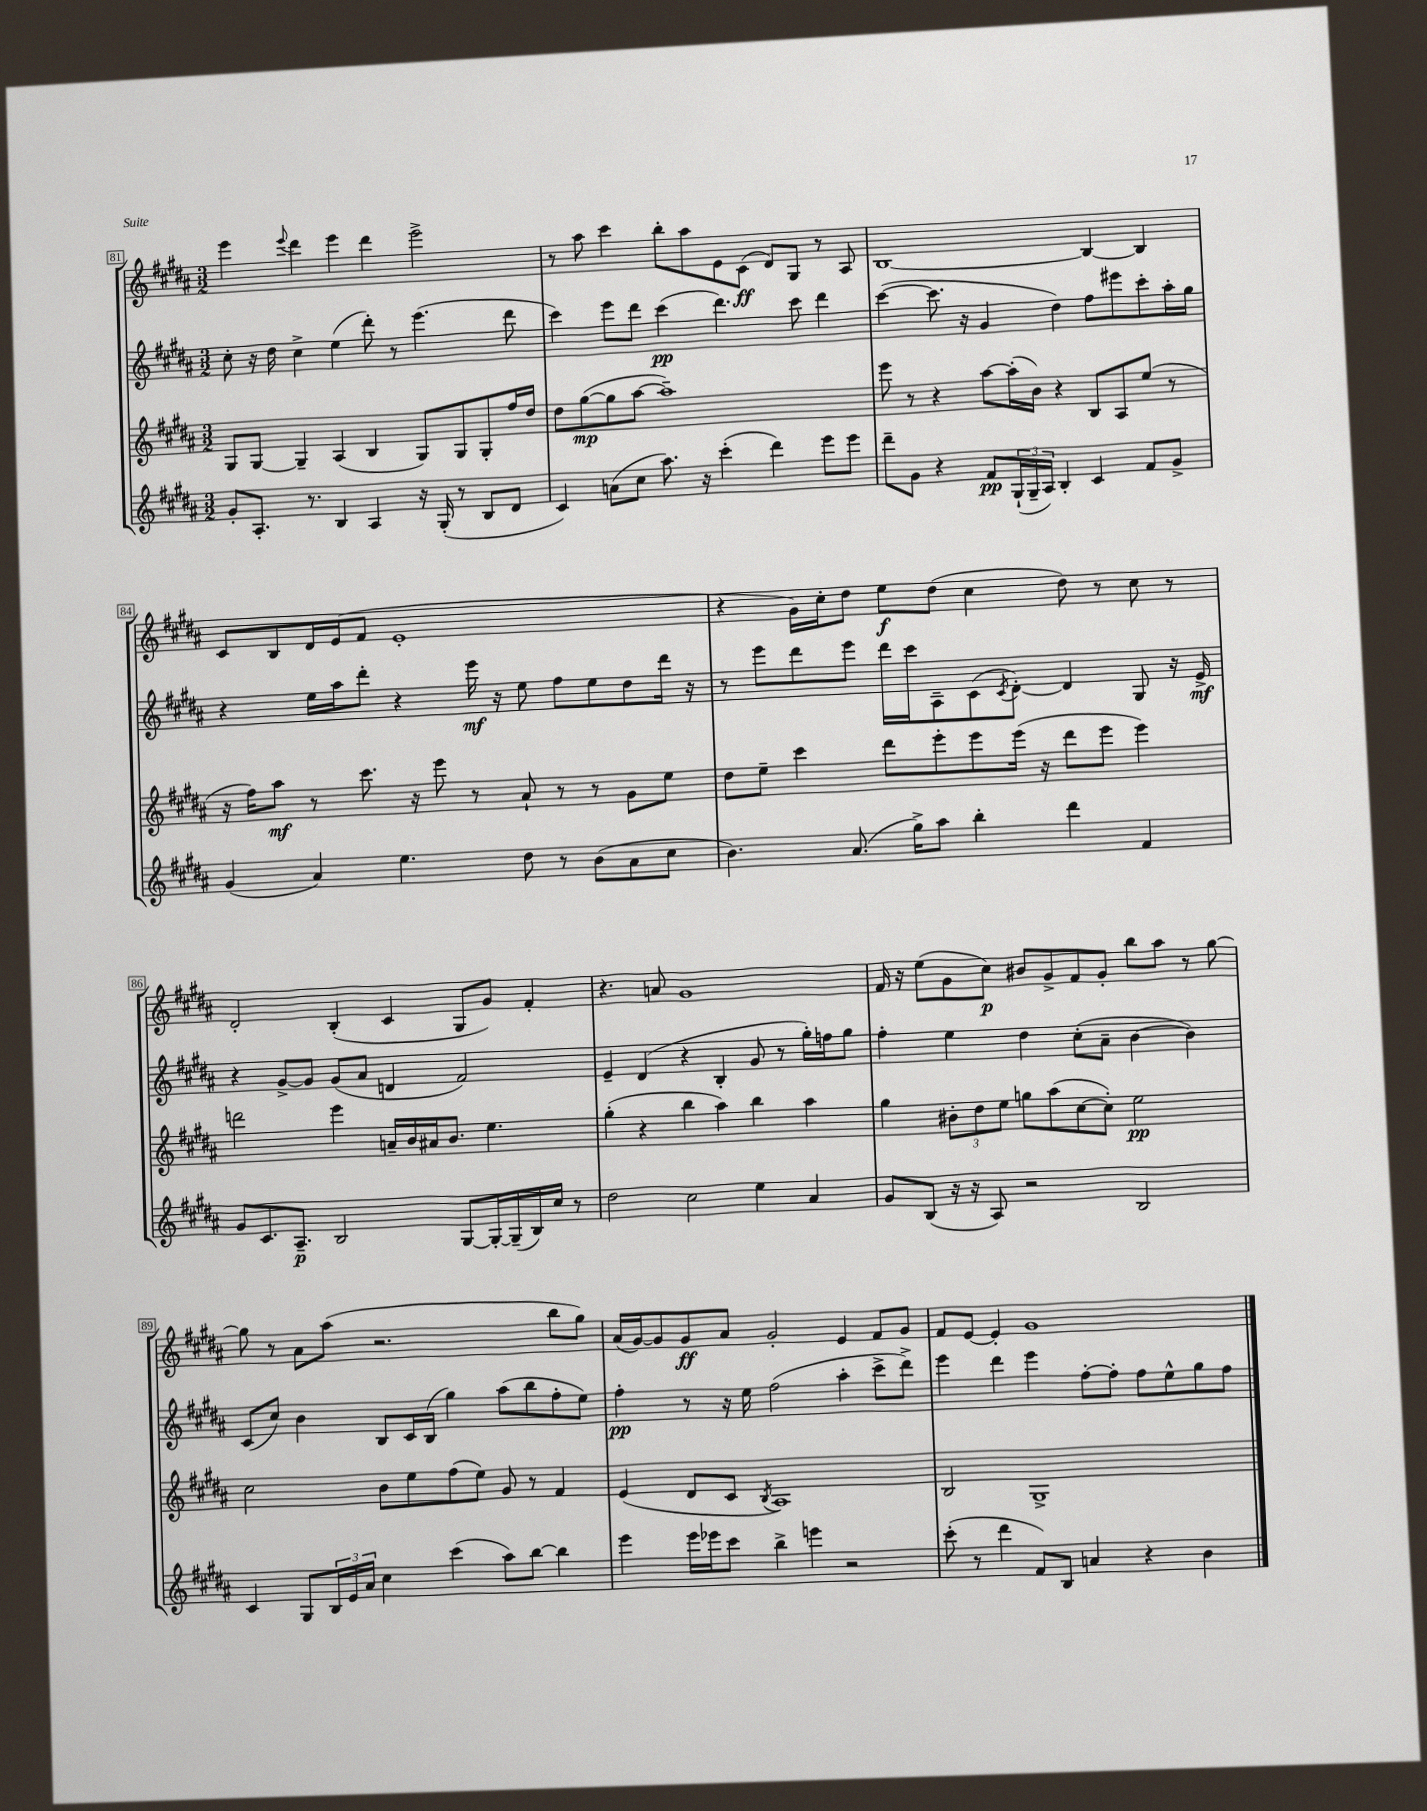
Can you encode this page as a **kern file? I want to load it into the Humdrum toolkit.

**kern	**dynam	**kern	**dynam	**kern	**dynam	**kern	**dynam
*part4	*part4	*part3	*part3	*part2	*part2	*part1	*part1
*staff4	*staff4	*staff3	*staff3	*staff2	*staff2	*staff1	*staff1
*clefG2	*	*clefG2	*	*clefG2	*	*clefG2	*
*k[f#c#g#d#a#]	*	*k[f#c#g#d#a#]	*	*k[f#c#g#d#a#]	*	*k[f#c#g#d#a#]	*
*M3/2	*	*M3/2	*	*M3/2	*	*M3/2	*
=81	=81	=81	=81	=81	=81	=81	=81
8g#'/L	.	8G#/L	.	8cc#'\	.	4eee\	.
8.A#'/J	.	[8G#/J	.	16r	.	.	.
.	.	.	.	16dd#\	.	.	.
.	.	.	.	.	.	8qqeee/	.
.	.	4G#~/]	.	4cc#^\	.	4ddd#\	.
8.r	.	.	.	.	.	.	.
4B/	.	(4A#/	.	(4ee\	.	4eee\	.
4A#/	.	4B/	.	8ddd#'\)	.	4ddd#\	.
.	.	.	.	8r	.	.	.
16r	.	8G#/L)	.	(4.eee\	.	2eee^\	.
(16G#'/	.	.	.	.	.	.	.
8r	.	8G#/	.	.	.	.	.
8B/L	.	8G#'/	.	.	.	.	.
8d#/J	.	16ff#/L	.	8ddd#\	.	.	.
.	.	16dd#/JJ	.	.	.	.	.
=82	=82	=82	=82	=82	=82	=82	=82
4c#/)	.	8dd#\L	.	4ccc#\)	.	8r	.
.	.	([8gg#\	mp	.	.	8aa#\	.
(8an\L	.	8gg#\]	.	8eee\L	.	4ccc#\	.
8cc#\J	.	[8aa#\J	.	8ddd#\J	.	.	.
8.aa#\)	.	1aa#~])	.	(4ccc#\	pp	8bb'\L	.
.	.	.	.	.	.	8aa#\	.
16r	.	.	.	.	.	.	.
(4ccc#'\	.	.	.	4.ddd#\)	.	8e\	.
.	.	.	.	.	.	(8c#\J	ff
4ddd#\)	.	.	.	.	.	8d#/L)	.
.	.	.	.	8ccc#\	.	8G#/J	.
8eee\L	.	.	.	4ddd#\	.	8r	.
8eee\J	.	.	.	.	.	8A#/	.
=83	=83	=83	=83	=83	=83	=83	=83
8ddd#~\L	.	8eee\	.	([4ccc#\	.	[1B	.
8g#\J	.	8r	.	.	.	.	.
4r	.	4r	.	8.ccc#\]	.	.	.
.	.	.	.	16r	.	.	.
8f#/L	pp	[8aa#\L	.	4g#/	.	.	.
(24G#`/L	.	(16aa#'\L]	.	.	.	.	.
24G#~/	.	.	.	.	.	.	.
.	.	16b\JJ)	.	.	.	.	.
24A#/JJ)	.	.	.	.	.	.	.
4B'/	.	4r	.	4dd#\)	.	.	.
4c#/	.	8B/L	.	8ff#\L	.	4B/_	.
.	.	8A#/	.	8eee#X\	.	.	.
8f#/L	.	(8ee/J	.	8ccc#'\	.	4B/]	.
8g#^/J	.	8r	.	16aa#'\L	.	.	.
.	.	.	.	16gg#\JJ	.	.	.
!!LO:LB:g=z
=84	=84	=84	=84	=84	=84	=84	=84
(4g#/	.	16r	.	4r	.	8c#/L	.
.	.	16ff#\KL)	.	.	.	.	.
.	.	8aa#\J	mf	.	.	8B/	.
4a#/)	.	8r	.	16ee\LL	.	16d#/L	.
.	.	.	.	16aa#\J	.	(16e/J	.
.	.	8.ccc#\	.	8ddd#'\J	.	8f#/J	.
4.ee\	.	.	.	4r	.	1e'	.
.	.	16r	.	.	.	.	.
.	.	8eee\	.	.	.	.	.
.	.	8r	.	16eee\	mf	.	.
.	.	.	.	16r	.	.	.
8dd#\	.	8a#`/	.	8ee\	.	.	.
8r	.	8r	.	8ff#\L	.	.	.
(8b\L	.	8r	.	8ee\	.	.	.
8a#\	.	8g#\L	.	8dd#\	.	.	.
8cc#\J	.	8ee\J	.	16ddd#\Jk	.	.	.
.	.	.	.	16r	.	.	.
=85	=85	=85	=85	=85	=85	=85	=85
4.b\)	.	8dd#\L	.	8r	.	4r	.
.	.	8ee~\J	.	8eee\L	.	.	.
.	.	4ccc#\	.	8ddd#\	.	16g#\LL)	.
.	.	.	.	.	.	16cc#'\J	.
(8.a#/	.	.	.	8eee\J	.	8dd#\J	.
.	.	8ddd#\L	.	16ddd#\LL	.	8ee\L	f
16gg#^\KL)	.	.	.	16ccc#\J	.	.	.
8aa#\J	.	8eee'\	.	8A#~\	.	(8dd#\J	.
4bb'\	.	8eee\	.	(8c#\	.	4cc#\	.
.	.	.	.	8qc#/	.	.	.
.	.	(16eee\Jk	.	[8d#'\J)	.	.	.
.	.	16r	.	.	.	.	.
4ddd#\	.	8ddd#\L	.	4d#/]	.	8dd#\)	.
.	.	8eee\J	.	.	.	8r	.
4f#/	.	4eee\)	.	8G#/	.	8cc#\	.
.	.	.	.	16r	.	8r	.
.	.	.	.	16e^/	mf	.	.
!!LO:LB:g=z
=86	=86	=86	=86	=86	=86	=86	=86
8g#/L	.	2dddn\	.	4r	.	2d#'/	.
8.c#/	.	.	.	.	.	.	.
.	.	.	.	[8g#^/L	.	.	.
8.A#~/J	p	.	.	.	.	.	.
.	.	.	.	8g#/J]	.	.	.
2B/	.	4eee\	.	(8g#/L	.	(4B'/	.
.	.	.	.	8a#/J	.	.	.
.	.	16an~/LL	.	4dn/	.	4c#/	.
.	.	16b/	.	.	.	.	.
.	.	16a#X/J	.	.	.	.	.
.	.	8.b/J	.	.	.	.	.
[8G#/L	.	.	.	2f#/)	.	8G#/L	.
16G#'/L_	.	4.ee\	.	.	.	8g#/J)	.
(16G#~/]	.	.	.	.	.	.	.
16B/)	.	.	.	.	.	4f#'/	.
16cc#/JJ	.	.	.	.	.	.	.
8r	.	.	.	.	.	.	.
=87	=87	=87	=87	=87	=87	=87	=87
2dd#\	.	(4gg#'\	.	4e~/	.	4.r	.
.	.	4r	.	(4d#/	.	.	.
.	.	.	.	.	.	8an/	.
2cc#\	.	4bb\	.	4r	.	1g#	.
.	.	4aa#\)	.	4B'/	.	.	.
4ee\	.	4bb\	.	8g#/	.	.	.
.	.	.	.	8r	.	.	.
4a#/	.	4aa#\	.	16gg#'\LL)	.	.	.
.	.	.	.	16ffn\J	.	.	.
.	.	.	.	8gg#\J	.	.	.
=88	=88	=88	=88	=88	=88	=88	=88
8g#/L	.	4gg#\	.	4ff#'\	.	16f#/	.
.	.	.	.	.	.	16r	.
(8B/J	.	.	.	.	.	(8ee\L	.
16r	.	12b#X'\L	.	4ee\	.	8g#\	.
16r	.	.	.	.	.	.	.
.	.	12dd#\	.	.	.	.	.
8A#/)	.	.	.	.	.	8cc#\J)	p
.	.	12ee\J	.	.	.	.	.
2r	.	8ggn\L	.	4dd#\	.	8b#X/L	.
.	.	(8aa#\	.	.	.	8g#^/	.
.	.	[8cc#\	.	(8cc#'\L	.	8f#/	.
.	.	8cc#'\J])	.	8a#~\J	.	8g#'/J	.
2B/	.	2ee\	pp	[4b\	.	8bb\L	.
.	.	.	.	.	.	8aa#\J	.
.	.	.	.	4b\])	.	8r	.
.	.	.	.	.	.	[8gg#\	.
!!LO:LB:g=z
=89	=89	=89	=89	=89	=89	=89	=89
4c#/	.	2cc#\	.	(8c#/L	.	8gg#\]	.
.	.	.	.	8cc#/J)	.	8r	.
8G#/L	.	.	.	4b\	.	8a#\L	.
24B/L	.	.	.	.	.	(8aa#\J	.
24e/	.	.	.	.	.	.	.
24a#/JJ	.	.	.	.	.	.	.
4cc#\	.	8b\L	.	8B/L	.	2.r	.
.	.	8ee\	.	16c#/L	.	.	.
.	.	.	.	(16B/JJ	.	.	.
(4ccc#\	.	(8ff#\	.	4gg#\)	.	.	.
.	.	8ee\J)	.	.	.	.	.
8aa#\L)	.	8g#/	.	(8aa#\L	.	.	.
[8bb\J	.	8r	.	8bb\	.	.	.
4bb\]	.	4f#/	.	8ff#'\	.	8bb\L	.
.	.	.	.	8ee\J)	.	8gg#\J)	.
=90	=90	=90	=90	=90	=90	=90	=90
4eee\	.	(4e/	.	4ff#'\	pp	(16a#/LL	.
.	.	.	.	.	.	[16g#/J)	.
.	.	.	.	.	.	8g#/]	.
16eee\LL	.	8d#/L	.	8r	.	8g#/	ff
16eee-X\J	.	.	.	.	.	.	.
8ccc#\J	.	8c#/J	.	16r	.	8a#/J	.
.	.	.	.	16ee\	.	.	.
.	.	8qB/	.	.	.	.	.
4bb^\	.	1A#)	.	(2ff#\	.	2g#'/	.
4eeen\	.	.	.	.	.	.	.
2r	.	.	.	4aa#'\	.	4e/	.
.	.	.	.	8ccc#^\L	.	8f#/L	.
.	.	.	.	8ddd#^\J)	.	8g#/J	.
=91	=91	=91	=91	=91	=91	=91	=91
(8ccc#'\	.	2B/	.	4eee\	.	8f#/L	.
8r	.	.	.	.	.	[8e/J	.
4ddd#\	.	.	.	4ddd#\	.	4e'/]	.
8f#/L)	.	1G#^	.	4eee\	.	1g#	.
8B/J	.	.	.	.	.	.	.
4an/	.	.	.	[8ff#'\L	.	.	.
.	.	.	.	8ff#'\J]	.	.	.
4r	.	.	.	8ff#\L	.	.	.
.	.	.	.	8ee^^\	.	.	.
4b\	.	.	.	8gg#\	.	.	.
.	.	.	.	8ff#\J	.	.	.
==	==	==	==	==	==	==	==
*-	*-	*-	*-	*-	*-	*-	*-
